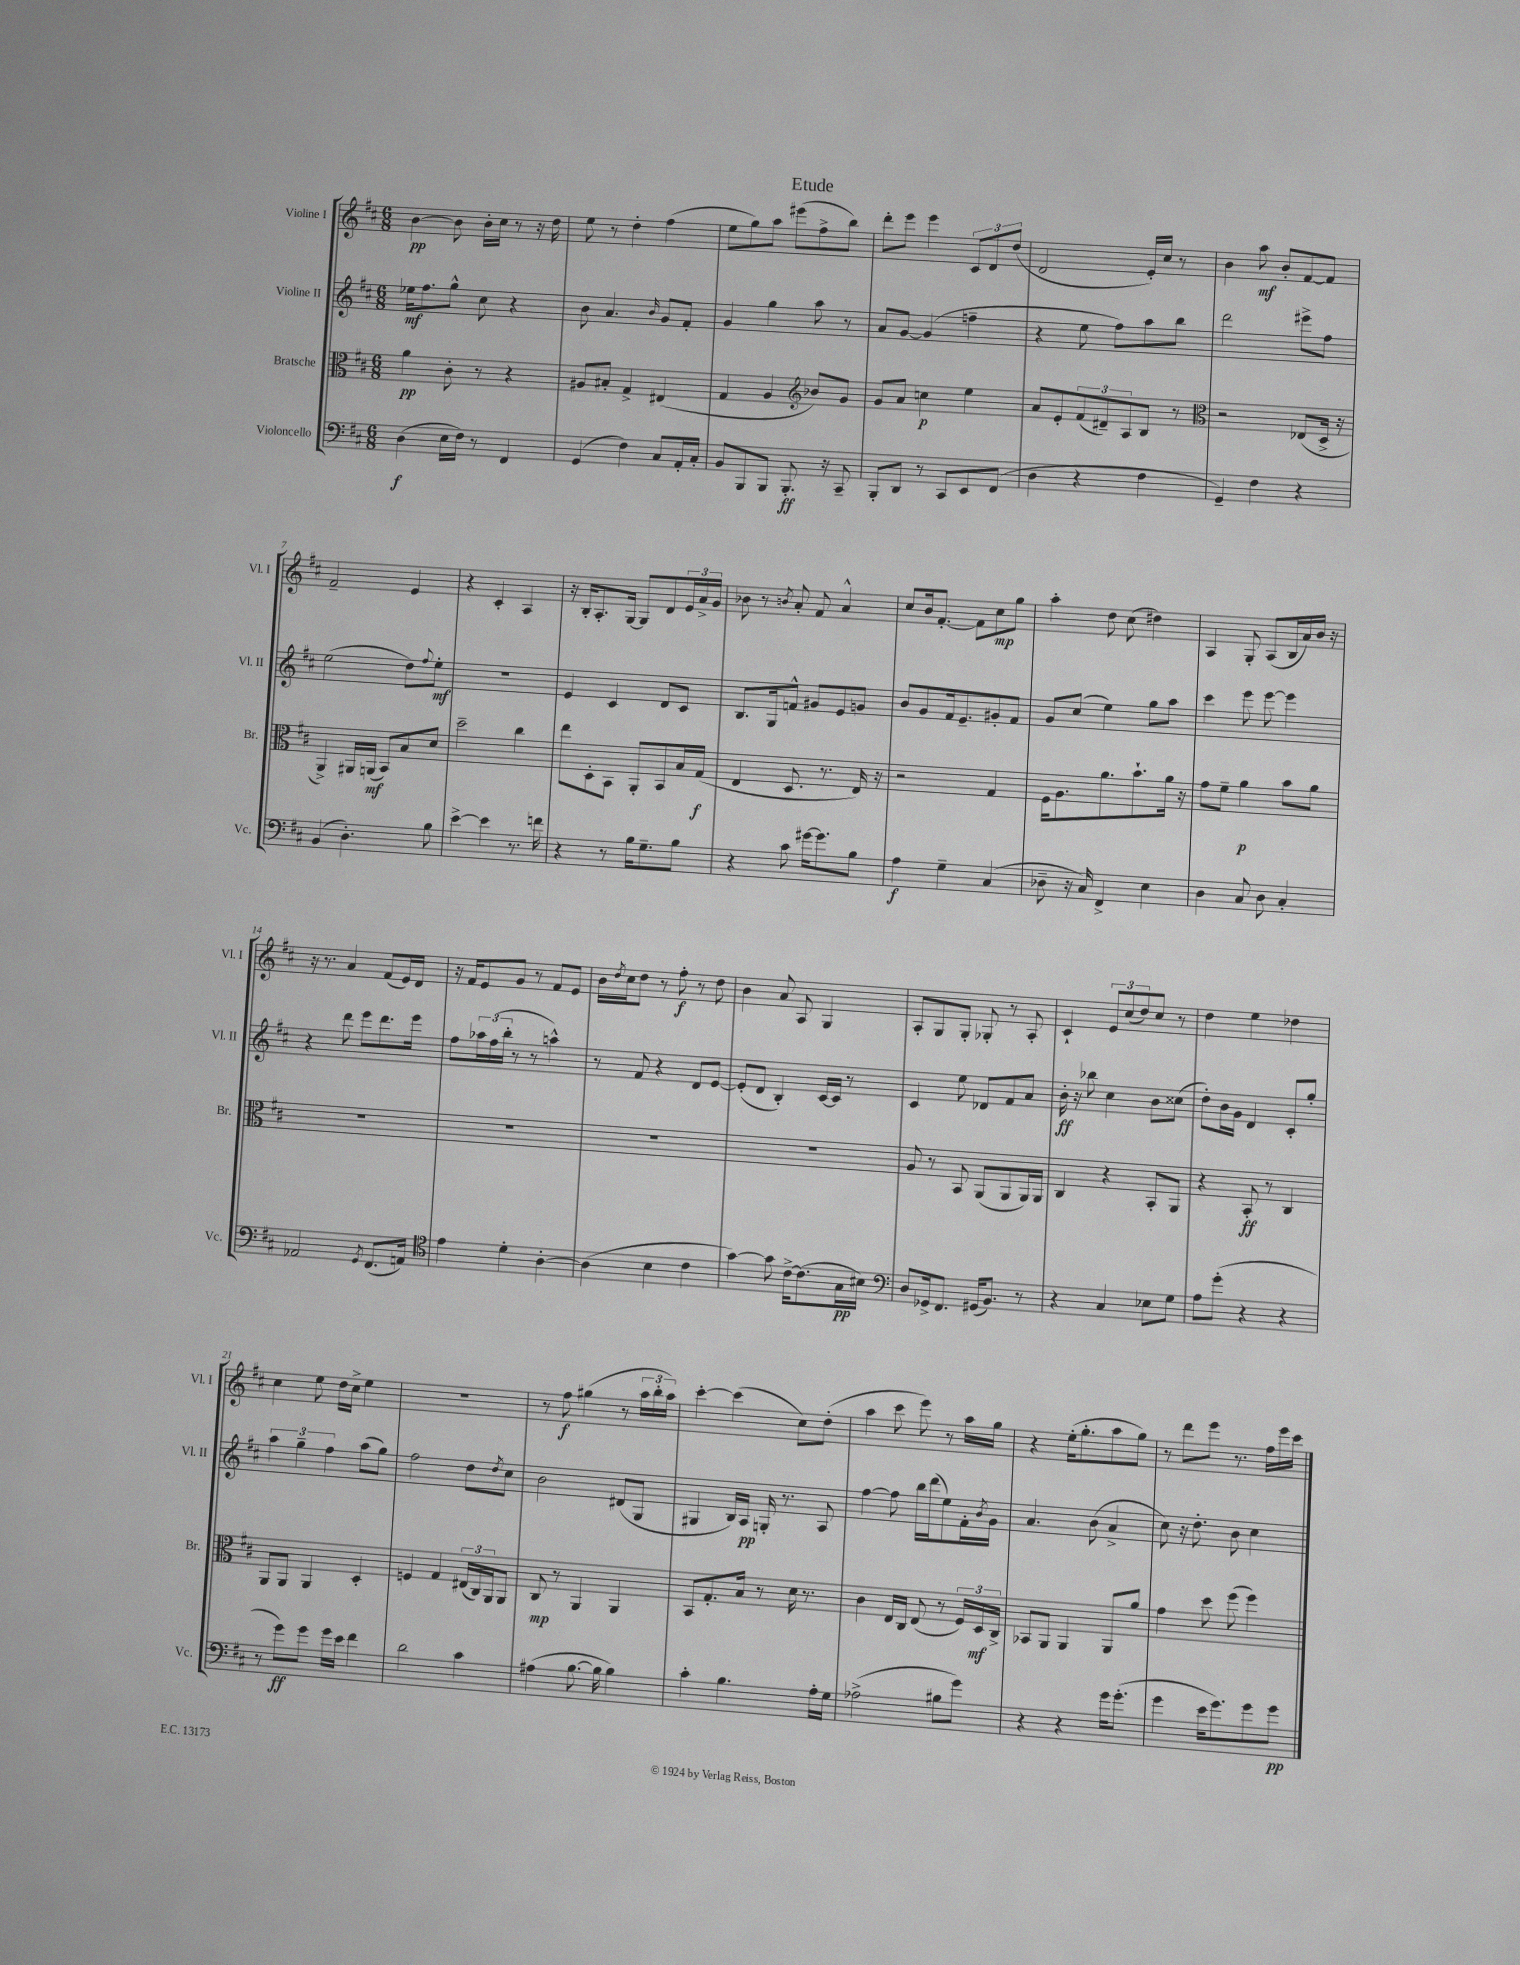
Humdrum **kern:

**kern	**kern	**kern	**kern
*staff4	*staff3	*staff2	*staff1
*clefF4	*clefC3	*clefG2	*clefG2
*k[f#c#]	*k[f#c#]	*k[f#c#]	*k[f#c#]
*M6/8	*M6/8	*M6/8	*M6/8
(4D	4a	16ee-	[4b
.	.	8.ff#	.
16E	8c#'	8gg^^	8b]
16F#)	.	.	.
8r	8r	8cc#	16b'
.	.	.	16cc#
4FF#	4r	4r	8r
.	.	.	16r
.	.	.	16dd
=	=	=	=
(4GG	8A#	8b	8ee
.	8B#'	4.a	8r
4F#)	4G^	.	4dd'
.	.	16qqb	.
8C#	(4E#	8g	(4ff#
16AA'	.	8f#'	.
16C#'	.	.	.
=	=	=	=
8BB	4G	4g	8ee
8BBB	.	.	8gg)
8BBB	4A	4gg	8aa
8.BBB'	.	.	(8eee#
*	*clefG2	*	*
.	8b-)	8aa	8ff#^
16r	.	.	.
8CC#~	8g	8r	8bb)
=	=	=	=
8BBB'	8g	8a	8ddd'
8DD	8a	[8g	8eee
8r	4cc	(4g]	4eee
8CC#	.	.	.
8EE	4ee	4ff~	12c#
.	.	.	12d
(8FF#	.	.	.
.	.	.	(12dd
=	=	=	=
4D	8a	4r	2d
.	8e'	.	.
4r	(12f#	8ee	.
.	12d#~)	.	.
.	.	8ff#)	.
.	12A	.	.
4F#	8B	8aa	16e')
.	.	.	16cc#
.	8r	8bb	8r
=	=	=	=
*	*clefC3	*	*
4GG~)	2r	2ddd	4b
4F#	.	.	8aa
.	.	.	8b'
4r	(8E-	8eee#^	[8f#
.	16D^	8ff#	8f#]
.	16r	.	.
=	=	=	=
(4BB	4AA^)	(2ee	2f#~
4.D')	16AA#	.	.
.	(16AA	.	.
.	8BB)	.	.
.	8B	8dd)	4e
.	.	8qqff#	.
8B	8d	8ee'	.
=	=	=	=
[4e^	2dd~	2.r	4r
4e]	.	.	4c#'
8.r	4cc#	.	4A
16f	.	.	.
=	=	=	=
4r	8ee	4e	16r
.	.	.	16B'
.	8D'	.	8.A'
8r	8BB	4c#	.
.	.	.	[16G
16B	8AA'	.	8G]
8.G~	.	.	.
.	8BB	8d	8d
8B	16B	8c#	24e
.	.	.	24a^
.	(16G	.	.
.	.	.	24g
=	=	=	=
4r	4E	8.B	8b-
.	.	.	8r
.	.	16G	.
.	.	.	8qb
8c#	8.D	8f^^	8a'
[16g#	.	8g#	8f#
8.g#]	8.r	.	.
.	.	8e	4a^^
8B	16E)	8g	.
.	16r	.	.
=	=	=	=
4A	2r	8b	8cc#
.	.	8g	16b
.	.	.	[8.f#'
4G~	.	16f#	.
.	.	8.e~	.
.	.	.	8f#]
(4C#	4G	8g#'	8cc#
.	.	8f#	8gg
=	=	=	=
8D-~	16F#	8g	4aa'
.	8.A	.	.
16r	.	(8cc#	.
16C#)	.	.	.
4FF#^	8.a	4ee)	8dd
.	.	.	(8cc#
.	8.b`	.	.
4E	.	8gg	4dd#)
.	16a	8aa	.
.	16r	.	.
=	=	=	=
4D	8g	4ccc#	4A
.	8f#~	.	.
8C#	4a	8eee	8G'
8D	.	[8eee	(8A
4C#'	8b	4eee]	16B
.	.	.	16a)
.	8a	.	16b
.	.	.	16r
=	=	=	=
2AA-	2.r	4r	16r
.	.	.	8.r
.	.	8ddd	4a
.	.	8eee	.
8qGG	.	.	.
(8.FF#	.	8.ddd	(8f#
.	.	.	16e)
16AA)	.	16eee	16d
=	=	=	=
*clefC4	*	*	*
4e	2.r	8ff#	16r
.	.	.	16f#
.	.	24aa-	8e
.	.	(24ff#	.
.	.	24bb'	.
4d'	.	8r	8g
.	.	8r	8r
[4A'	.	4aa^^)	8f#
.	.	.	8e
=	=	=	=
(4A]	2.r	8r	16b
.	.	.	8qdd
.	.	.	16cc#
.	.	8f#	8dd
4B	.	4r	8r
.	.	.	8ff#'
4c#	.	8d	8r
.	.	[8e	8dd
=	=	=	=
[4g)	2.r	(8e']	4b
.	.	8d	.
8g]	.	4B')	8a
[16c#^	.	.	8A
(8.c#]	.	.	.
.	.	[16c#	4G
.	.	16c#]	.
16G	.	8r	.
16B#)	.	.	.
=	=	=	=
*clefF4	*	*	*
8D	8A	4c#	8A'
16GG-^	8r	.	8G
8.FF#	.	.	.
.	8BB	8ee	8G'
(16GG#	(8AA	8d-	8G-'
8.BB)	.	.	.
.	8AA	8f#	8r
8r	16AA)	8a	8A'
.	16AA	.	.
=	=	=	=
4r	4C#	16b'	4c#`
.	.	16r	.
.	.	8bb-	.
4C#	4r	4cc#	12e
.	.	.	(12cc#
.	.	.	12dd)
8E-	8BB'	8b	8cc#
8G	8AA	(8cc##	8r
=	=	=	=
8A	4r	8dd')	4dd
(8g'	.	16b	.
.	.	16g	.
4r	8BB'	4d	4ee
.	8r	.	.
4r	4C#	8c#'	4dd-
.	.	8gg'	.
=	=	=	=
8r	8AA	6aa	4cc#
8g)	8AA	.	.
.	.	6gg~	.
8g	4AA	.	8ee
.	.	6ff#	.
16g	.	.	16dd
16e	.	.	16cc#^
4f#	4D'	(8aa	4ee
.	.	8gg)	.
=	=	=	=
2d	4F	2ff#	2.r
.	4G	.	.
4c#	(24E#	8dd	.
.	24C#)	.	.
.	24AA	.	.
.	.	8qdd	.
.	8AA	8cc#	.
=	=	=	=
(4A#	8C#	2b	8r
.	8r	.	8ff#
[8.B	4AA	.	(4gg#
16B]	.	.	.
4B)	4AA	(8d#	8r
.	.	8G	24aa
.	.	.	24bb'
.	.	.	24aa)
=	=	=	=
4c#'	8BB	4G#	[4ccc#'
.	8.G'	.	.
4.B	.	16B)	(4ccc#]
.	16B	16A	.
.	8r	16G'	.
.	.	8.r	.
.	16d	.	8cc#)
.	8.r	.	.
16A'	.	8A	(8dd'
16G	.	.	.
=	=	=	=
(2A-^	4c#	[4ff#	4aa
.	16E	8ff#]	8ccc#
.	16C#	.	.
.	(8E	16bb	8eee)
.	.	(16ddd	.
8B#	8r	8ee)	8r
8g)	24F#)	16f#'	16aa
.	24D	.	.
.	.	8qb	.
.	.	16g	16gg
.	24C#^	.	.
=	=	=	=
4r	8BB-	4.a	4r
.	8AA	.	.
4r	4AA	.	(16ee'
.	.	.	8.gg'
.	.	(8b	.
16g	8AA	4a^	8aa
(8.g'	.	.	.
.	8a	.	8gg)
=	=	=	=
4g	4g	8cc#)	8r
.	.	16r	8ddd
.	.	8.dd'	.
16e	8dd	.	8eee
8.g)	.	.	.
.	(8ff#	8b	8.r
8g	4ff#)	4cc#	.
.	.	.	16ff#
8g	.	.	16eee
.	.	.	16ccc#
==	==	==	==
*-	*-	*-	*-
